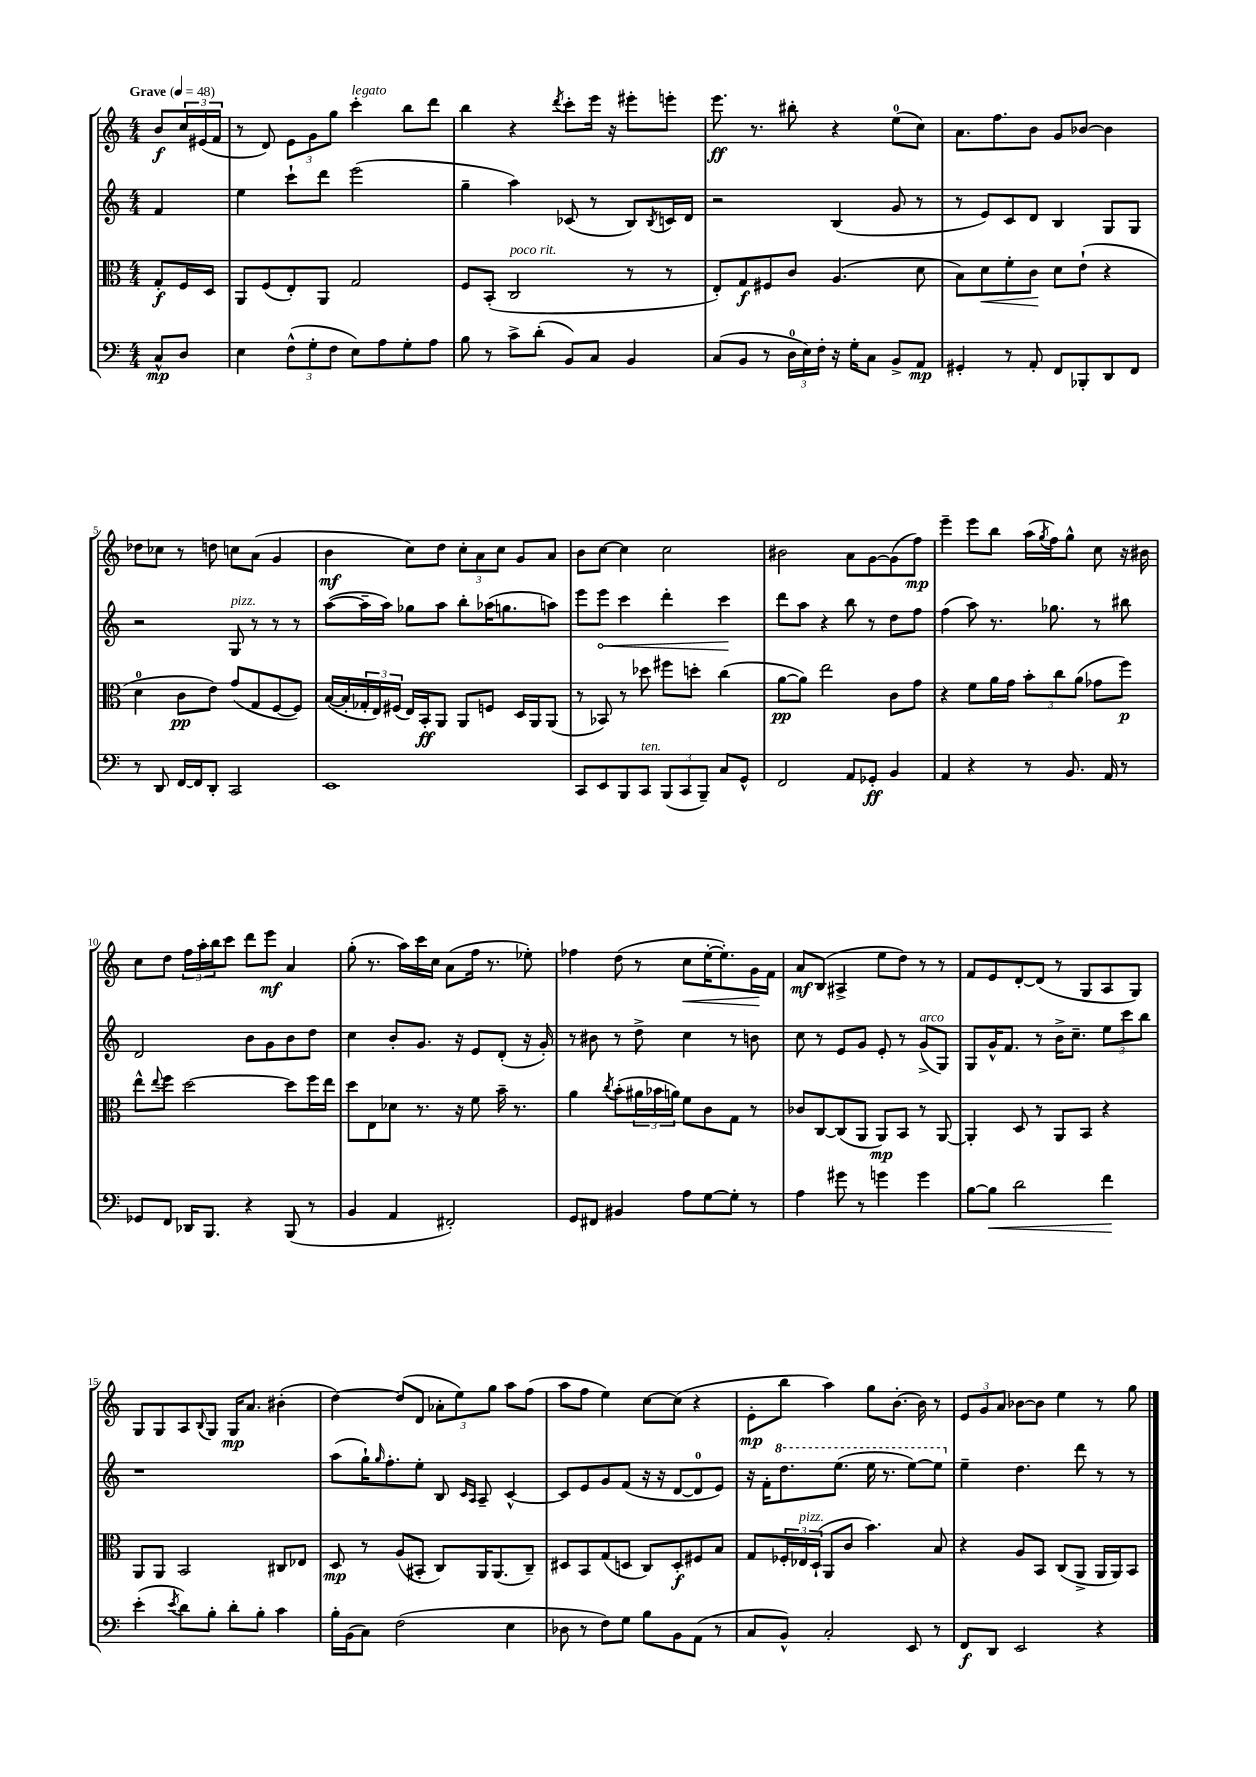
<<
\new StaffGroup <<
\new Staff = "s0" {
    \clef treble \key c \major \numericTimeSignature \time 4/4 \partial 4 \tempo "Grave" 4 = 48
    b'8\f \tuplet 3/2 { c''16 eis'16( f'16 } |
    r8 d'8) \tuplet 3/2 { e'8 g'8 g''8 } c'''4-.^\markup { \italic "legato" } b''8 d'''8 |
    b''4 r4 \acciaccatura { d'''8 } c'''8-. e'''16 r16 eis'''8-. e'''8-. |
    e'''8.\ff r8. bis''8-. r4 e''8-0( c''8) |
    a'8. f''8. b'8 g'8 bes'8~ bes'4 |
    des''8 ces''8 r8 d''8 c''8 a'8( g'4 |
    b'4\mf c''8) d''8 \tuplet 3/2 { c''8-. a'8 c''8 } g'8 a'8 |
    b'8 c''8~ c''4 c''2 |
    bis'2 a'8 g'8~ g'8( f''8\mp) |
    e'''4-- e'''8 b''8 a''16( \acciaccatura { g''8 } f''16) g''8-^ c''8 r16 bis'16 |
    c''8 d''8 \tuplet 3/2 { f''16 a''16-. b''16 } c'''8 d'''8 e'''8\mf a'4 |
    g''8-.( r8. a''16) c'''16 c''16 a'8( f''16 r8. ees''8-.) |
    fes''4 d''8( r8 c''8\< e''16~-. e''8.-.) g'16\! f'16 |
    a'8\mf b8( ais4-> e''8 d''8) r8 r8 |
    f'8 e'8 d'8~-. d'8( r8 g8 a8 g8) |
    g8 g8 a8 \appoggiatura { b8 } g8 g16\mp a'8. bis'4-.( |
    d''4~) d''8( d'8 \tuplet 3/2 { aes'8-. e''8) g''8 } a''8 f''8( |
    a''8 f''8 e''4) c''8~ c''8( r4 |
    e'8-.\mp b''8 a''4) g''8 b'8.~-. b'16 r8 |
    \tuplet 3/2 { e'8 g'8 a'8 } bes'8~ bes'8 e''4 r8 g''8 \bar "|." |
}
\new Staff = "s1" {
    \clef treble \key c \major \numericTimeSignature \time 4/4 \partial 4
    f'4 |
    e''4 c'''8-! d'''8 e'''2( |
    g''4-- a''4) ces'8( r8 b8) \acciaccatura { b8 } c'16 d'16 |
    r2 b4( g'8 r8 |
    r8 e'8) c'8 d'8 b4 g8 g8 |
    r2 g8^\markup { \italic "pizz." } r8 r8 r8 |
    a''8~( a''16-- a''16) ges''8 a''8 b''8-. aes''16( g''8. a''8) |
    e'''8 \once \override Hairpin.circled-tip = ##t e'''8\< c'''4 d'''4-. c'''4\! |
    d'''8 a''8 r4 b''8 r8 d''8 f''8 |
    f''4( a''8) r8. ges''8. r8 bis''8 |
    d'2 b'8 g'8 b'8 d''8 |
    c''4 b'8-. g'8. r16 e'8 d'8-.( r16 g'16-.) |
    r8 bis'8 r8 d''8-> c''4 r8 b'8 |
    c''8 r8 e'8 g'8 e'8-. r8 g'8->^\markup { \italic "arco" }( g8) |
    g8 g'16-^ f'8. r8 b'16-> c''8.-- \tuplet 3/2 { e''8 c'''8 b''8 } |
    r1 |
    a''8( g''16-!) \grace { g''16 } f''8.-. e''8-. b8 \grace { c'16 a16 } a8-- c'4~-^ |
    c'8 e'8 g'8 f'8( r16 r16 d'8~ d'8-0 e'8) |
    r16 f'16-. \ottava #1 d'''8. e'''8.( e'''16 r8. e'''8~) e'''8 \ottava #0 |
    e''4-- d''4. d'''8 r8 r8 \bar "|." |
}
\new Staff = "s2" {
    \clef alto \key c \major \numericTimeSignature \time 4/4 \partial 4
    g8-.\f f16 d16 |
    a,8 f8( e8-.) a,8 g2 |
    f8 b,8-.( c2^\markup { \italic "poco rit." } r8 r8 |
    e8-.) g8\f fis8 c'8 a4.( d'8 |
    b8) d'8\< f'8-. c'8\! d'8 e'8-!( r4 |
    d'4-0 c'8\pp e'8) g'8( g8 f8~ f8) |
    b16~( b16-. \tuplet 3/2 { ges16-. e16) fis16( } e16) b,16-.\ff a,8 a,8 f8 d16 a,16 a,8( |
    r8 bes,8) r8 des''8 fis''8 d''8-. c''4( |
    a'8~\pp a'8) e''2 c'8 g'8 |
    r4 f'8 a'16 g'16 \tuplet 3/2 { b'8-. c''8 a'8( } ges'8 f''8\p) |
    e''8-^ \appoggiatura { e''8 } f''8 d''2~ d''8 f''16 e''16 |
    d''8 e8 des'8 r8. r16 f'8 b'16-- r8. |
    a'4 \acciaccatura { c''8 } b'8-.( \tuplet 3/2 { ais'16 bes'16 a'16) } f'8 c'8 g8 r8 |
    ces'8 c8~ c8( a,8 a,8\mp) b,8 r8 a,8~ |
    a,4-. d8 r8 a,8 b,8 r4 |
    a,8 a,8 b,2 cis8 ees8 |
    d8\mp r8 a8( bis,8-. c8) a,16 a,8.( c8--) |
    dis8 b,8 g8( d8 c8) d8-.\f fis8 b8 |
    g8 \tuplet 3/2 { fes16-. ees16^\markup { \italic "pizz." } d16-!( } a,8 c'8 b'4.) b8 |
    r4 a8 b,8 c8( a,8-> a,16 a,16) b,8 \bar "|." |
}
\new Staff = "s3" {
    \clef bass \key c \major \numericTimeSignature \time 4/4 \partial 4
    c8-^\mp d8 |
    e4 \tuplet 3/2 { f8-^( g8-. f8 } e8) a8 g8-. a8 |
    b8 r8 c'8-> d'8-.( b,8) c8 b,4 |
    c8( b,8 r8 \tuplet 3/2 { d16-0 e16) f16-. } r16 g16-. c8 b,8-> a,8\mp |
    gis,4-. r8 a,8-. f,8 bes,,8-. d,8 f,8 |
    r8 d,8 f,16~ f,16 d,8-. c,2 |
    e,1 |
    c,8 e,8 b,,8 c,8^\markup { \italic "ten." } \tuplet 3/2 { b,,8( c,8 b,,8--) } c8 g,8-^ |
    f,2 a,8 ges,8-.\ff b,4 |
    a,4 r4 r8 b,8. a,16 r8 |
    ges,8 f,8 des,16 b,,8. r4 b,,8( r8 |
    b,4 a,4 fis,2-.) |
    g,8 fis,8 bis,4 a8 g8~ g8-. r8 |
    a4 gis'8 r8 g'4 g'4 |
    b8~ b8\< d'2 f'4\! |
    e'4-.( \acciaccatura { e'8 } d'8) b8-. d'8-. b8-. c'4 |
    b16-. b,16( c8) f2( e4 |
    des8 r8 f8) g8 b8 b,8 a,8( r8 |
    c8 b,8-^) c2-. e,8 r8 |
    f,8\f d,8 e,2 r4 \bar "|." |
}
>>
>>
